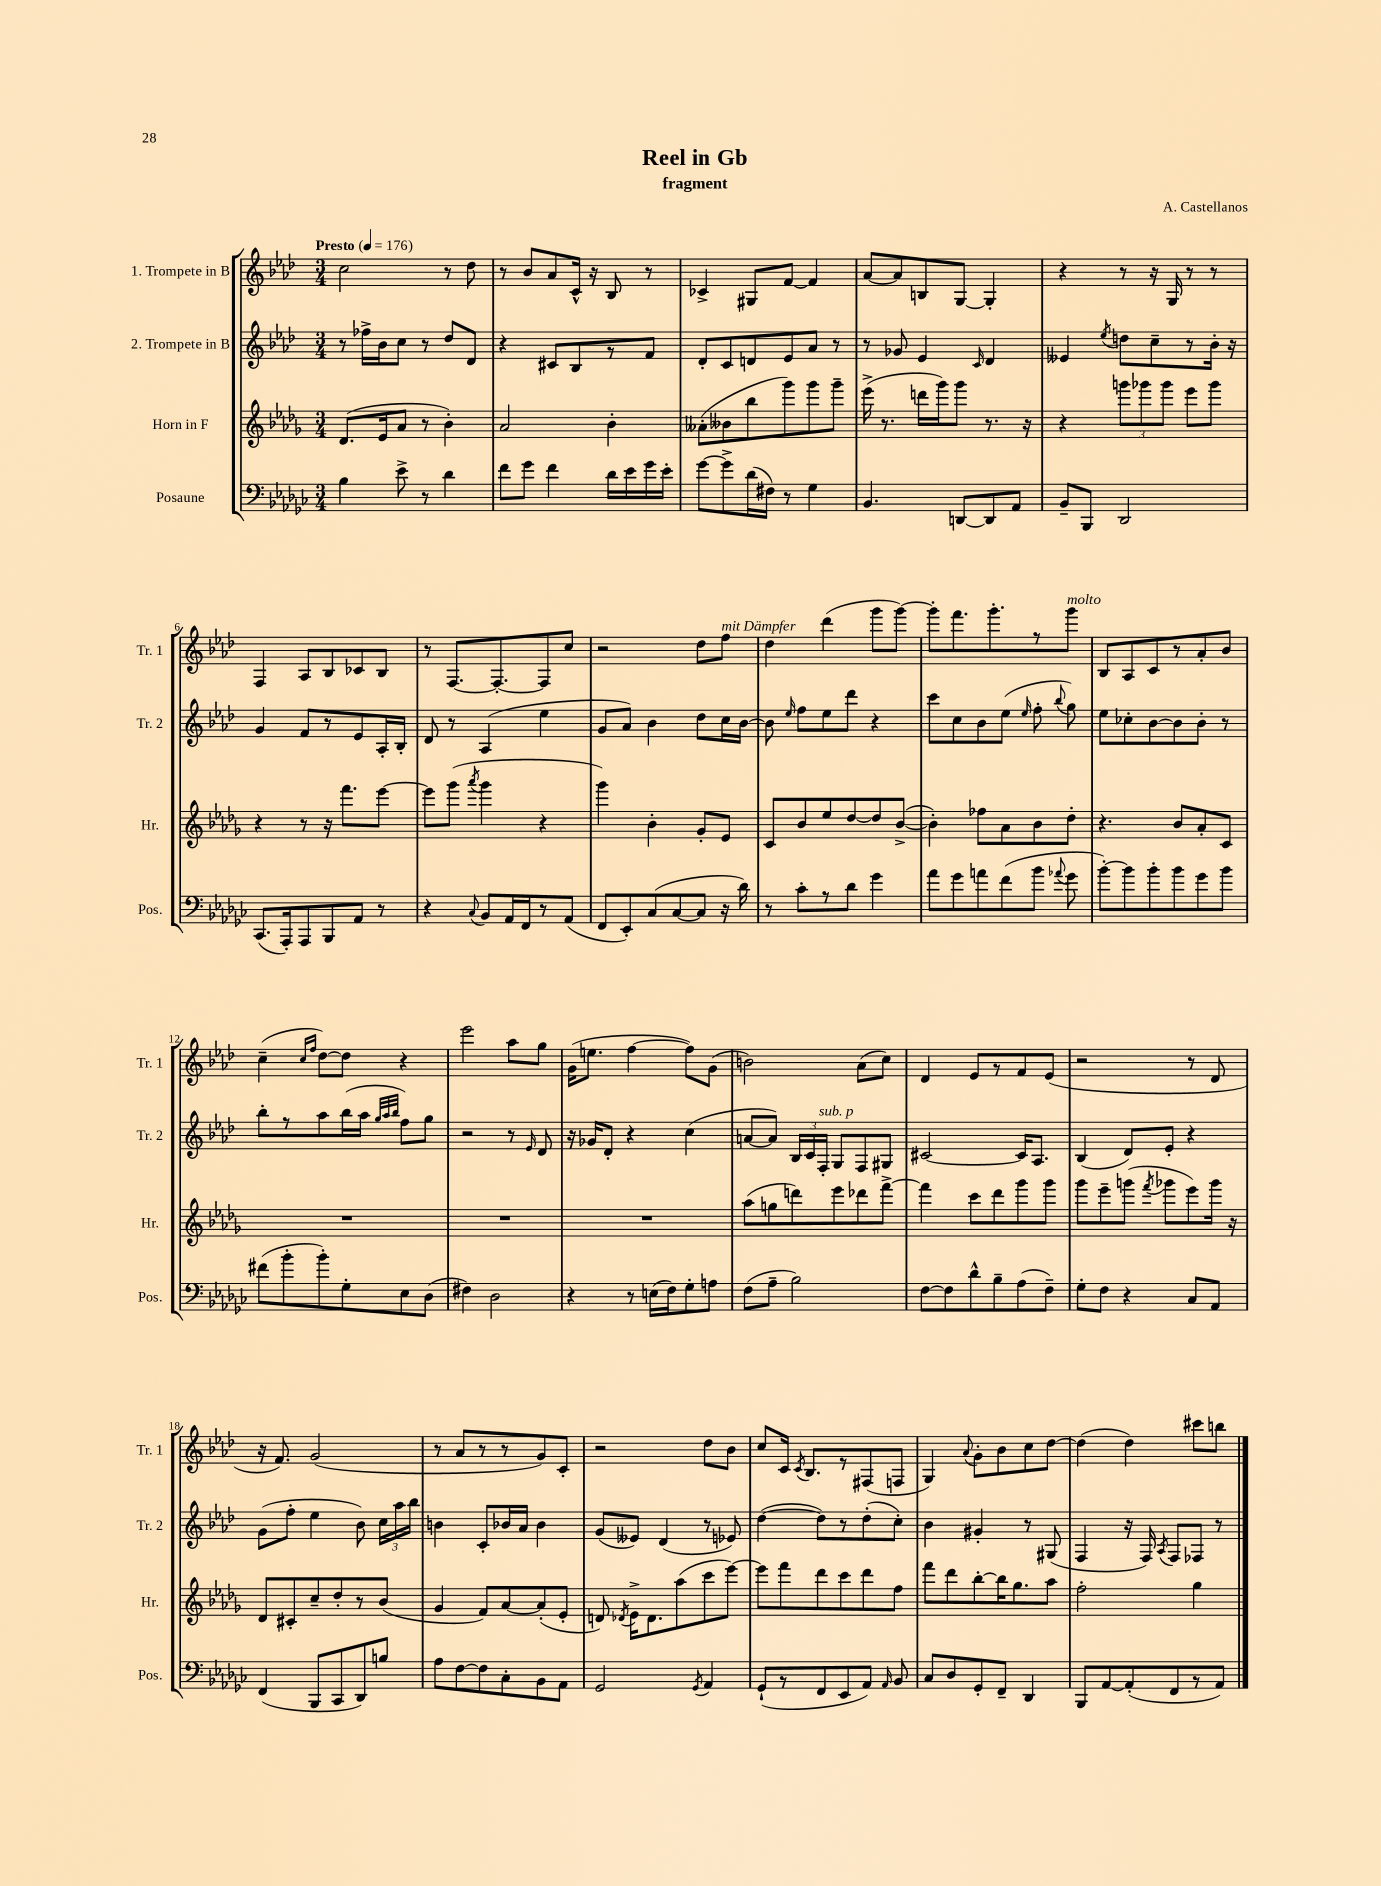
\header { title = "Reel in Gb" composer = "A. Castellanos" subtitle = "fragment" }
<<
\new StaffGroup <<
\new Staff = "s0" \with { instrumentName = "1. Trompete in B" shortInstrumentName = "Tr. 1" } {
    \clef treble \key aes \major \numericTimeSignature \time 3/4 \tempo "Presto" 4 = 176
    \autoBeamOff c''2 r8 des''8 |
    r8 bes'8[ aes'8 c'16]-^ r16 bes8 r8 |
    ces'4-> gis8[ f'8]~ f'4 |
    aes'8[~ aes'8 b8 g8]~ g4-. |
    r4 r8 r16 g16 r8 r8 |
    f4 aes8[ bes8 ces'8 bes8] |
    r8 f8.[~ f8.~-. f8 c''8] |
    r2 des''8[ f''8]^\markup { \italic "mit Dämpfer" } |
    des''4 des'''4( g'''8[ g'''8]~) |
    g'''8[-. f'''8. g'''8.-. r8 g'''8]^\markup { \italic "molto" } |
    bes8[ aes8 c'8 r8 aes'8-. bes'8] |
    c''4--( \grace { c''16[ f''16] } des''8[~) des''8] r4 |
    ees'''2 aes''8[ g''8] |
    g'16[( e''8.] f''4~ f''8[) g'8]( |
    b'2) aes'8[( c''8]) |
    des'4 ees'8[ r8 f'8 ees'8]( |
    r2 r8 des'8 |
    r16 f'8.) g'2( |
    r8 aes'8[ r8 r8 g'8) c'8]-. |
    r2 des''8[ bes'8] |
    c''8[ c'16] \acciaccatura { c'8 } bes8.[ r8 fis8( f8] |
    g4) \appoggiatura { aes'8 } g'8[-. bes'8 c''8 des''8]~ |
    des''4( des''4) cis'''8[ b''8] \bar "|." |
}
\new Staff = "s1" \with { instrumentName = "2. Trompete in B" shortInstrumentName = "Tr. 2" } {
    \clef treble \key aes \major \numericTimeSignature \time 3/4
    \autoBeamOff r8 fes''16[-> bes'16 c''8] r8 des''8[ des'8] |
    r4 cis'8[ bes8 r8 f'8] |
    des'8[-. c'8 d'8 ees'8 aes'8] r8 |
    r8 ges'8 ees'4 \grace { c'16 } des'4 |
    eeses'4 \acciaccatura { ees''8 } d''8[ c''8-- r8 bes'16]-. r16 |
    g'4 f'8[ r8 ees'8 aes16-. bes16]-. |
    des'8 r8 aes4( ees''4 |
    g'8[ aes'8]) bes'4 des''8[ c''16 bes'16]~ |
    bes'8 \grace { ees''16 } f''8[ ees''8 des'''8] r4 |
    c'''8[ c''8 bes'8 ees''8]( \grace { ees''16 } f''8-. \appoggiatura { bes''8 } g''8) |
    ees''8[ ces''8-. bes'8~ bes'8 bes'8]-. r8 |
    bes''8[-. r8 aes''8 bes''16( aes''16] \grace { g''32[ aes''32 bes''32] } f''8[) g''8] |
    r2 r8 \grace { ees'16 } des'8 |
    r16 ges'16[ des'8]-. r4 c''4( |
    a'8[~ a'8]) \tuplet 3/2 { bes16[ c'16 f16]-.^\markup { \italic "sub. p" } } g8[ f8 gis8] |
    cis'2~ cis'16[ aes8.] |
    bes4( des'8[) ees'8]-. r4 |
    g'8[( f''8]-. ees''4 bes'8) \tuplet 3/2 { c''16[ aes''16 bes''16] } |
    b'4 c'8[-. bes'16 aes'16] bes'4 |
    g'8[( eeses'8]) des'4( r8 ees'8) |
    des''4~( des''8[) r8 des''8-.( c''8]-.) |
    bes'4 gis'4-. r8 gis8( |
    f4 r16 f16) \acciaccatura { aes8 } f8[ fes8] r8 \bar "|." |
}
\new Staff = "s2" \with { instrumentName = "Horn in F" shortInstrumentName = "Hr." } {
    \clef treble \key des \major \numericTimeSignature \time 3/4
    \autoBeamOff des'8.[( ees'16 aes'8] r8 bes'4-.) |
    aes'2 bes'4-. |
    aeses'8[-.( beses'8 bes''8 ges'''8) ges'''8 ges'''8]-- |
    ees'''16->( r8. d'''16[ ges'''16) ges'''8] r8. r16 |
    r4 \tuplet 3/2 { g'''8[ ges'''8 ges'''8] } ees'''8[ ges'''8] |
    r4 r8 r16 f'''8.[ ees'''8]~ |
    ees'''8[ ges'''8]( \acciaccatura { aes'''8 } ges'''4 r4 |
    ges'''4) bes'4-. ges'8[-. ees'8] |
    c'8[ bes'8 ees''8 des''8~ des''8 bes'8]~->( |
    bes'4-.) fes''8[ aes'8 bes'8 des''8]-. |
    r4. bes'8[ aes'8-. c'8] |
    R2. |
    R2. |
    R2. |
    aes''8[( g''8 d'''8) ees'''8 des'''8 f'''8]~-> |
    f'''4 c'''8[ des'''8 ges'''8 ges'''8] |
    ges'''8[ ees'''8-- g'''8]( \acciaccatura { f'''8 } ges'''8[ ees'''8) ges'''16] r16 |
    des'8[ cis'8-. c''8-- des''8-. r8 bes'8]( |
    ges'4 f'8[) aes'8~ aes'8-.( ees'8]-. |
    d'8) \acciaccatura { des'8 } ees'16[-> des'8. aes''8( c'''8 ees'''8]~) |
    ees'''8[ f'''8 des'''8 c'''8 des'''8 f''8] |
    f'''8[ des'''8 bes''8~-. bes''16 ges''8. aes''8] |
    f''2-. ges''4 \bar "|." |
}
\new Staff = "s3" \with { instrumentName = "Posaune" shortInstrumentName = "Pos." } {
    \clef bass \key ges \major \numericTimeSignature \time 3/4
    \autoBeamOff bes4 ees'8-> r8 des'4 |
    f'8[ ges'8] f'4 des'16[ ees'16 ges'16 ees'16]-. |
    ges'8[~ ges'8-> des'16( fis16]) r8 ges4 |
    bes,4. d,8[~ d,8 aes,8] |
    bes,8[-- bes,,8] des,2 |
    ces,8.[( aes,,16-.) aes,,8 bes,,8 aes,8] r8 |
    r4 \appoggiatura { ces8 } bes,8[ aes,16 f,16 r8 aes,8]( |
    f,8[ ees,8-.) ces8( ces8~ ces8] r16 des'16) |
    r8 ces'8[-. r8 des'8] ges'4 |
    aes'8[ ges'8 a'8 f'8( bes'8] \appoggiatura { aes'8 } ges'8 |
    bes'8[~-.) bes'8 bes'8-. bes'8 ges'8 bes'8] |
    fis'8[( bes'8-. bes'8-.) ges8-. ees8 des8]( |
    fis4) des2 |
    r4 r8 e16[( f16) ges8-. a8] |
    f8[( aes8]-- bes2) |
    f8[~ f8 des'8-^ bes8-- aes8( f8]--) |
    ges8[-. f8] r4 ces8[ aes,8] |
    f,4( bes,,8[ ces,8 des,8) b8] |
    aes8[ f8~ f8 ces8-. bes,8 aes,8] |
    ges,2 \acciaccatura { ges,8 } aes,4 |
    ges,8[-!( r8 f,8 ees,8 aes,8]) \grace { aes,16 } bes,8 |
    ces8[ des8 ges,8-. f,8]-- des,4 |
    bes,,8[ aes,8~ aes,8-.( f,8 r8 aes,8]) \bar "|." |
}
>>
>>
